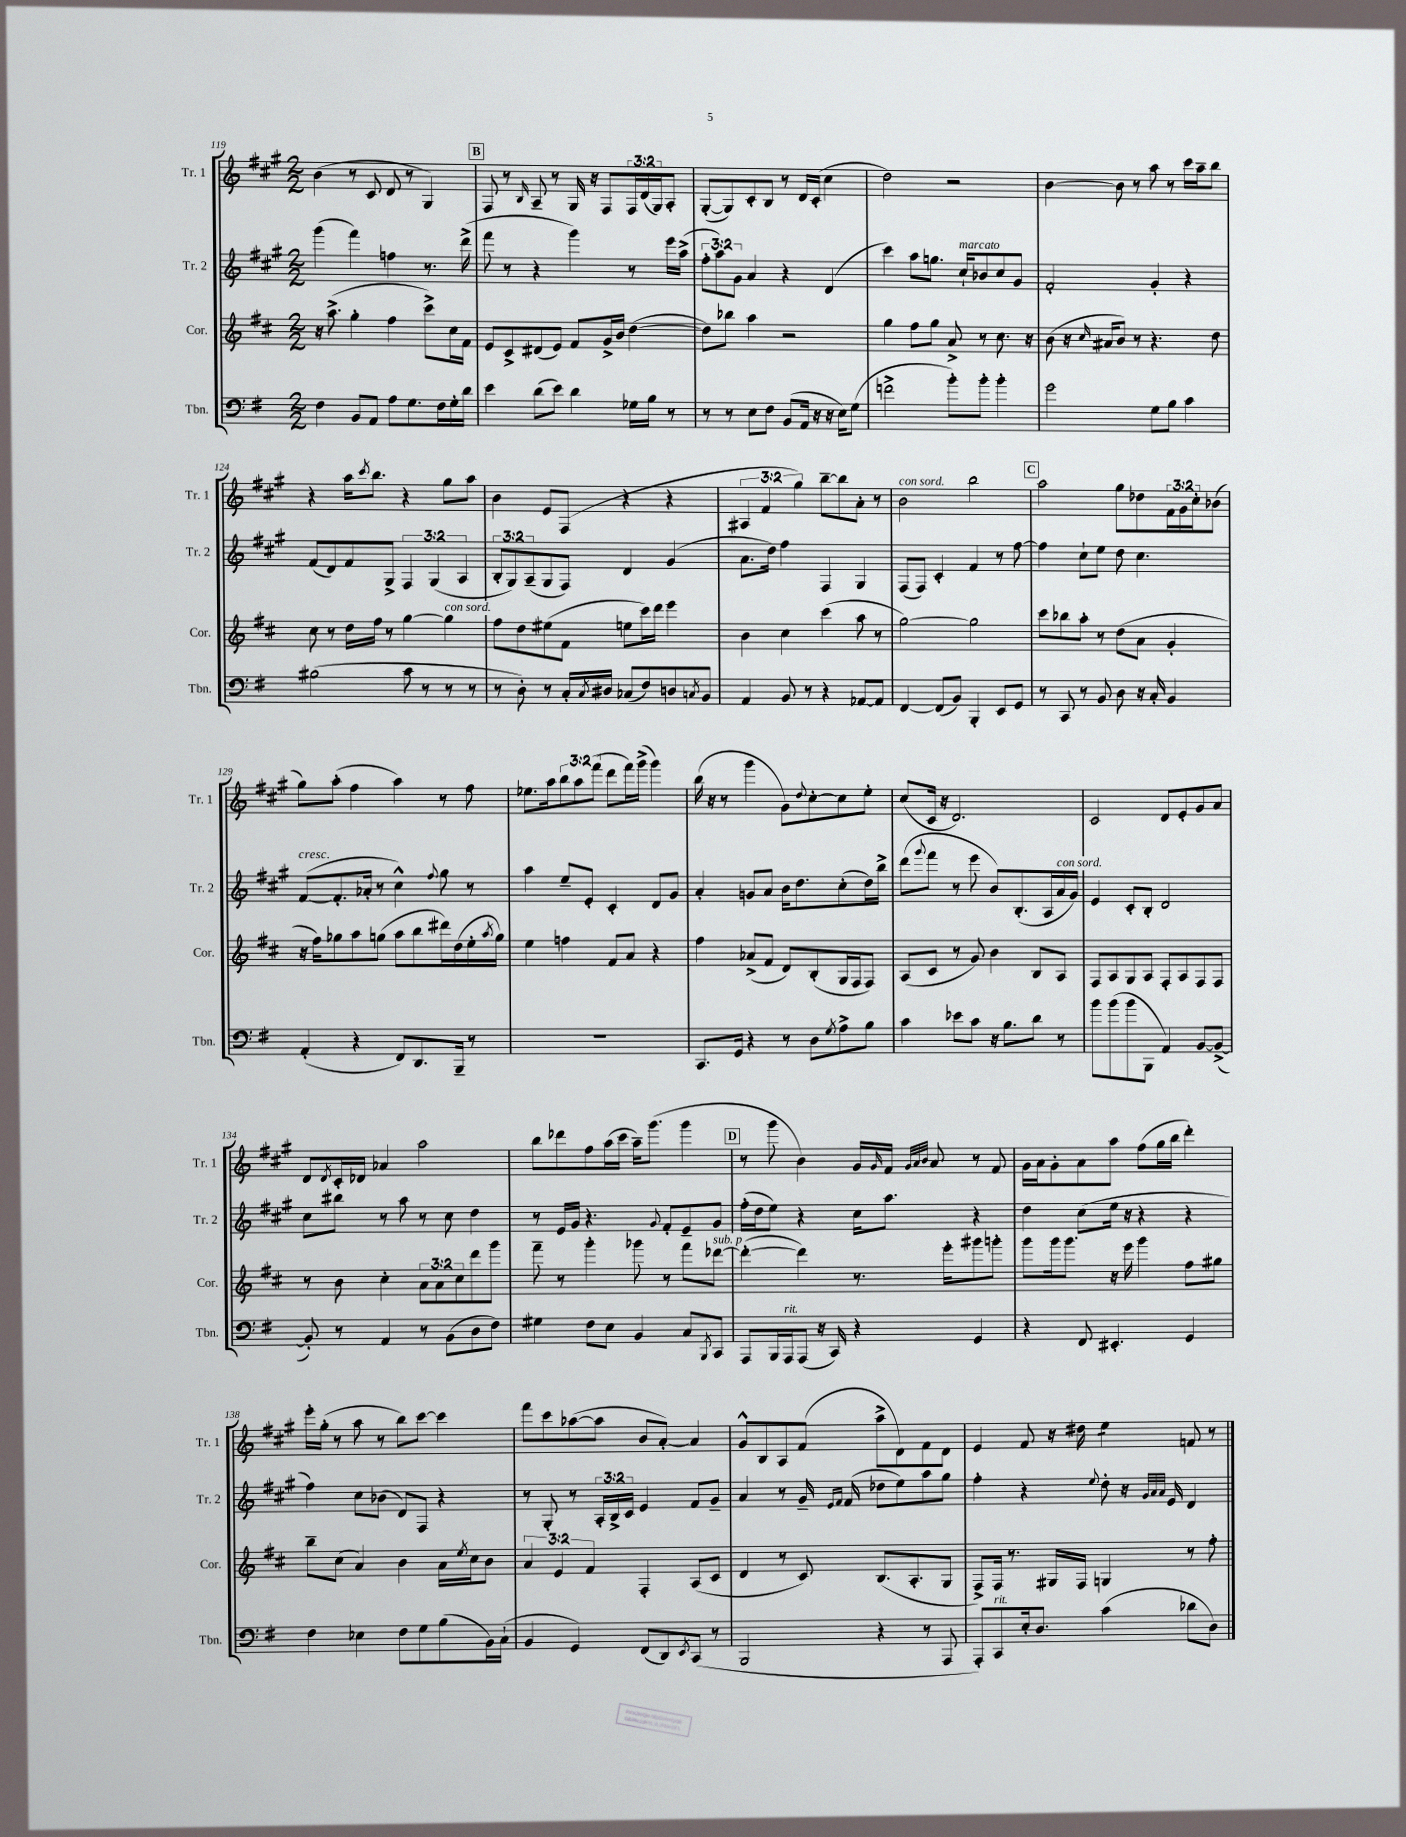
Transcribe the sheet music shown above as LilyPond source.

<<
\new StaffGroup <<
\new Staff = "s0" \with { instrumentName = "Tr. 1" shortInstrumentName = "Tr. 1" } {
    \clef treble \key a \major \numericTimeSignature \time 2/2 \override Staff.TupletNumber.text = #tuplet-number::calc-fraction-text
    b'4( r8 cis'8 d'8 r8 gis4) |
    \mark \markup { \box "B" } fis8 r8 \grace { b16 } a8-- r8 gis16 r16 fis8 \tuplet 3/2 { fis16 d'16( gis16) } a8-. |
    gis8~-.( gis8) cis'8-. b8 r8 d'16 cis'16-.( cis''4 |
    d''2) r2 |
    b'4~ b'8 r8 a''8 r8 cis'''16 a''16-- b''8 |
    r4 a''16 \acciaccatura { cis'''8 } b''8. r4 gis''8 a''8 |
    b'4 e'8 fis8( r4 r4 |
    \tuplet 3/2 { ais4 fis'4 gis''4) } b''8~-- b''8 a'8-. r8 |
    b'2^\markup { \italic "con sord." } b''2 |
    \mark \markup { \box "C" } a''2 gis''8 des''8 \tuplet 3/2 { fis'16 gis'16 cis''16-. } bes'8( |
    gis''8) a''8-.( fis''4 a''4) r8 fis''8 |
    ees''8. a''16 \tuplet 3/2 { b''8 a''8 fis'''8( } d'''8 fis'''16) gis'''16->( gis'''4) |
    b''16( r16 r8 gis'''4 gis'8) \appoggiatura { d''8 } cis''8~-. cis''8 e''8-. |
    cis''8( cis'16 r16 d'2.) |
    cis'2 d'8 e'8-. gis'8 a'8 |
    d'8 \acciaccatura { d'8 } cis'16-. des'16 aes'4 a''2 |
    b''8 des'''8 fis''8 a''16( cis'''16 a''16--) gis'''8.( gis'''4 |
    \mark \markup { \box "D" } r8 gis'''8 b'4) gis'16 \grace { gis'16 } fis'16 \grace { gis'32 a'32 b'32 } a'8 r8 fis'8 |
    gis'16 a'16 gis'8-. a'8 a''8 fis''8( gis''16 b''16 d'''4-.) |
    e'''16-. gis''16-.( r8 a''8 r8 b''8) cis'''8~ cis'''4 |
    fis'''8 cis'''8 aes''8~( aes''8 b'8 a'8~-.) a'4 |
    gis'8-^ b8 a8 fis'8( a''8-> d'8) fis'8 d'8 |
    e'4 fis'8 r16 dis''16 e''4:8 f'8 r8 \bar "|." |
}
\new Staff = "s1" \with { instrumentName = "Tr. 2" shortInstrumentName = "Tr. 2" } {
    \clef treble \key a \major \numericTimeSignature \time 2/2 \override Staff.TupletNumber.text = #tuplet-number::calc-fraction-text
    gis'''4( fis'''4) f''4 r8. d'''16->( |
    \mark \markup { \box "B" } fis'''8 r8 r4 gis'''4) r8 e'''16 a''16->( |
    \tuplet 3/2 { fis''8-. a''8) gis'8 } a'4 r4 d'4( |
    cis'''4) a''8 g''8. cis''16-!^\markup { \italic "marcato" } bes'8 cis''8 gis'8 |
    fis'2-. gis'4-. r4 |
    fis'8( d'8) fis'8 gis8-> \tuplet 3/2 { fis4 gis4( a4 } |
    \tuplet 3/2 { b8-. gis8) a8--( } gis8 fis8) d'4 gis'4( |
    a'8. d''16) fis''4 fis4 gis4 |
    fis8( fis8) cis'4-. fis'4 r8 fis''8~ |
    \mark \markup { \box "C" } fis''4 cis''8-! e''8 d''8 cis''4. |
    fis'8~^\markup { \italic "cresc." }( fis'8.-. aes'16-. r8 cis''4-^) \appoggiatura { fis''8 } gis''8 r8 |
    a''4 e''8-- e'8-. cis'4-. d'8 gis'8 |
    a'4-. g'8 a'8 b'16 d''8. cis''8-.( d''16) b''16-> |
    d'''8( \appoggiatura { gis'''8 } fis'''8 r8 e'''8 b'8) b8.-.( a16 a'16^\markup { \italic "con sord." } gis'16) |
    e'4 cis'8-. b8-. d'2 |
    cis''8 bis''8 r8 a''8 r8 cis''8 d''4 |
    r8 e'16 gis'16 r4. \appoggiatura { gis'8 } fis'8-. e'8-- gis'8 |
    \mark \markup { \box "D" } fis''16-.( d''16 e''8) r4 cis''16 a''8. r4 |
    d''4 cis''8( e''16 r16 r4 r4 |
    fis''4) cis''8 bes'8( d'8) fis8 r4 |
    r8 gis8-. r8 \tuplet 3/2 { a16-. b16-> cis'16 } e'4 fis'8 gis'8-- |
    a'4 r8 gis'16-- \grace { e'16 fis'16 } fis'16( des''8 e''8) a''8 gis''8 |
    fis''4-. r4 \appoggiatura { e''8 } d''8-. r16 \grace { gis'32 a'32 a'32 } e'16 d'4 \bar "|." |
}
\new Staff = "s2" \with { instrumentName = "Cor." shortInstrumentName = "Cor." } {
    \clef treble \key d \major \numericTimeSignature \time 2/2 \override Staff.TupletNumber.text = #tuplet-number::calc-fraction-text
    r16 a''8.->( g''4-. fis''4 cis'''8->) cis''16 fis'16 |
    \mark \markup { \box "B" } e'8 cis'8-> dis'8( e'8) fis'8 g'16-> b'16 d''4~( |
    d''8) bes''8 a''4 r2 |
    g''4 fis''8 g''8 a'8-> r8 cis''8. r16 |
    b'8( r16 \grace { cis''16 } ais'16 b'8) r8 r4. d''8 |
    cis''8 r8 d''16 fis''16 r8 g''4~ g''4^\markup { \italic "con sord." } |
    fis''8 d''8 eis''8( fis'8 e''8 cis'''16) d'''16 e'''4 |
    b'4 cis''4 cis'''4( a''8 r8 |
    g''2~) g''2 |
    \mark \markup { \box "C" } cis'''8 bes''8 a''8-. r8 d''8( a'8 g'4-. |
    r16 fis''16) ges''8 a''8 g''8( a''8 b''8 dis'''16) d''16( e''16-. \acciaccatura { a''8 } g''16) |
    e''4 f''4 fis'8 a'8 r4 |
    fis''4 aes'8->( fis'8 d'8) b8-.( g16 fis16 fis8) |
    a8( cis'8 r8 g'8) b'4 b8 a8 |
    fis8 a8 g8 a8 fis8-. a8 fis8 fis8 |
    r8 b'8 cis''4-. \tuplet 3/2 { a'8 a'8 cis''8 } d'''8 g'''8 |
    fis'''8-- r8 g'''4-. ges'''8 r8 fis'''8 des'''8~^\markup { \italic "sub. p" } |
    \mark \markup { \box "D" } des'''4~-.( des'''4) r8. e'''16-. gis'''8 g'''8-. |
    g'''8 g'''16 g'''8. r16 e'''16 g'''4 fis''8 gis''8 |
    b''8-- cis''8( a'4) b'4 a'16 \acciaccatura { e''8 } cis''16 b'8 |
    \tuplet 3/2 { a'4 e'4 fis'4 } fis4-. a8( cis'8 |
    d'4 r8 cis'8) b8.( a8.-. g8 |
    fis8->) fis16 r8. gis16 fis16 g4 r8 fis''8-. \bar "|." |
}
\new Staff = "s3" \with { instrumentName = "Tbn." shortInstrumentName = "Tbn." } {
    \clef bass \key g \major \numericTimeSignature \time 2/2
    fis4 b,8 a,8 a8 g8. fis16 g16-. d'16 |
    \mark \markup { \box "B" } e'4 d'8( e'8) d'4 ges16 b16 r8 |
    r8 r8 e8 fis8 b,8( a,16 r16 r16 e16) g8( |
    f'2-> b'8-.) b'8-. b'4-. |
    g'2 g8 b8 c'4 |
    bis2( c'8 r8 r8 r8 |
    r8 d8-.) r8 c16-. \acciaccatura { c8 } dis16 ces8( fis8) d8 \acciaccatura { c8 } b,8 |
    a,4 b,8 r8 r4 aes,8~ aes,8 |
    fis,4~ fis,8( b,8) b,,4-. e,8 g,8 |
    \mark \markup { \box "C" } r8 c,8 r8 b,8 d8 r16 c16-. b,4 |
    a,4-.( r4 fis,8) d,8. b,,16-- r8 |
    R1 |
    c,8. g,16 r4 r8 d8 \acciaccatura { g8 } a8-> b8 |
    c'4 ees'8 c'8 r16 b8. d'8 r8 |
    b'8 b'8( b'8 b,,8 a,4) b,8~ b,8~->( |
    b,8-.) r8 a,4 r8 b,8( d8 fis8) |
    gis4 fis8 e8 b,4 c8 \acciaccatura { b,,8 } c,8 |
    \mark \markup { \box "D" } a,,8 b,,16 a,,16^\markup { \italic "rit." } a,,8( r16 c,16) r4 g,4 |
    r4 fis,8 eis,4.-. g,4 |
    fis4 ees4 fis8 g8 b8( b,16) c16-!( |
    b,4 g,4) fis,8( d,8) \acciaccatura { e,8 } c,8( r8 |
    b,,2 r4 r8 a,,8 |
    a,,8-.) c,8^\markup { \italic "rit." } e16-. d8. c'4( des'8 d8) \bar "|." |
}
>>
>>
\layout { \context { \Score currentBarNumber = #119 } }
